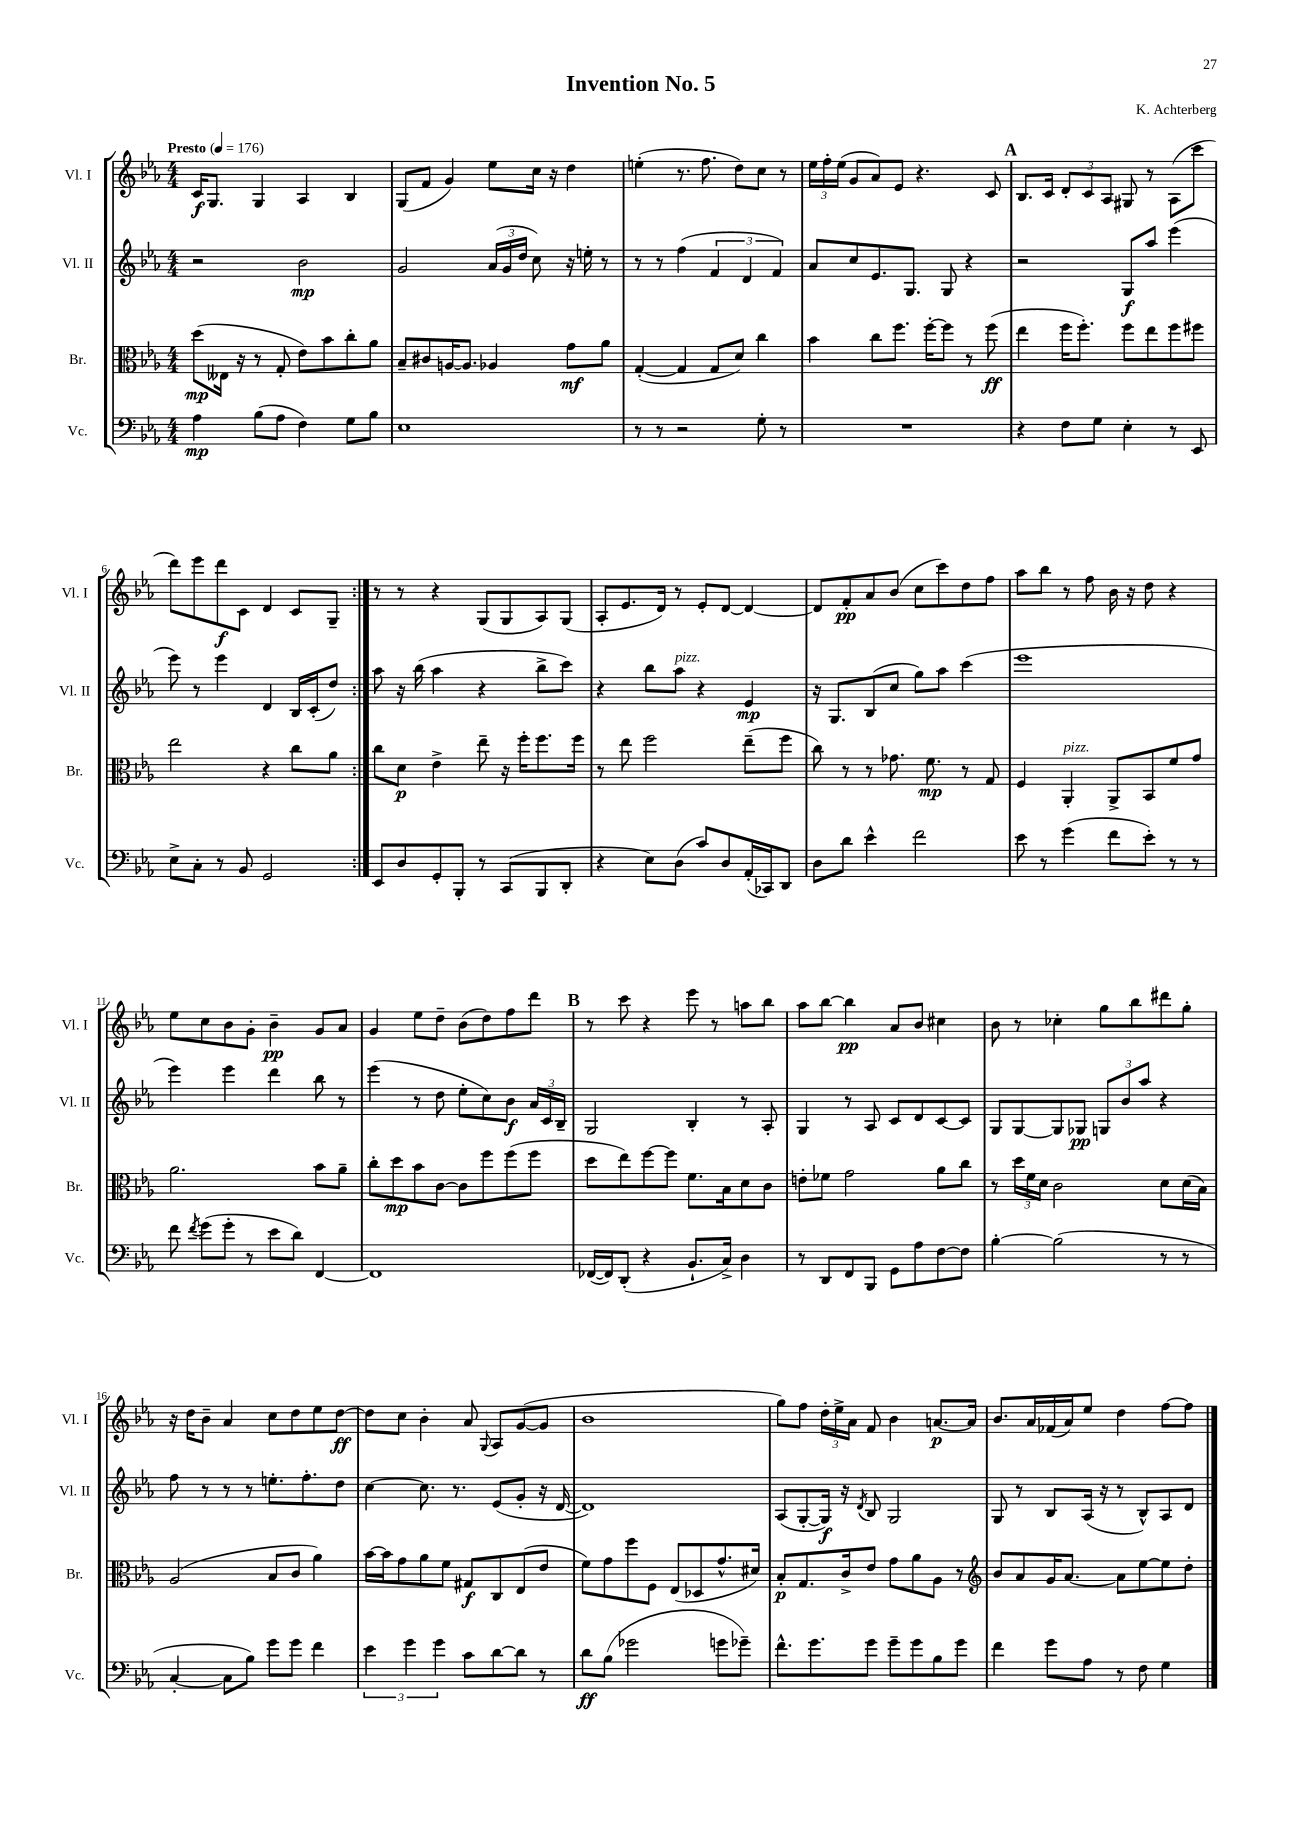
\header { title = "Invention No. 5" composer = "K. Achterberg" }
<<
\new StaffGroup <<
\new Staff = "s0" \with { instrumentName = "Vl. I" shortInstrumentName = "Vl. I" } {
    \clef treble \key ees \major \numericTimeSignature \time 4/4 \tempo "Presto" 4 = 176
    \autoBeamOff \repeat volta 2 { c'16[\f g8.] g4 aes4 bes4 |
    g8[( f'8] g'4) ees''8[ c''16] r16 d''4 |
    e''4-.( r8. f''8. d''8[) c''8] r8 |
    \tuplet 3/2 { ees''16[ f''16-. ees''16]( } g'8[ aes'8) ees'8] r4. c'8 |
    \mark \markup { \bold "A" } bes8.[ c'16] \tuplet 3/2 { d'8[-. c'8 aes8] } gis8 r8 aes8[( c'''8] |
    d'''8[) ees'''8 d'''8\f c'8] d'4 c'8[ g8]-- | }
    r8 r8 r4 g8[( g8 aes8) g8]( |
    aes8[-. ees'8. d'16]) r8 ees'8[-. d'8]~ d'4~ |
    d'8[ f'8-.\pp aes'8 bes'8]( c''8[ c'''8) d''8 f''8] |
    aes''8[ bes''8] r8 f''8 bes'16 r16 d''8 r4 |
    ees''8[ c''8 bes'8 g'8]-. bes'4--\pp g'8[ aes'8] |
    g'4 ees''8[ d''8]-- bes'8[( d''8) f''8 d'''8] |
    \mark \markup { \bold "B" } r8 c'''8 r4 ees'''8 r8 a''8[ bes''8] |
    aes''8[ bes''8]~ bes''4\pp aes'8[ bes'8] cis''4 |
    bes'8 r8 ces''4-. g''8[ bes''8 dis'''8 g''8]-. |
    r16 d''16[ bes'8]-- aes'4 c''8[ d''8 ees''8 d''8]~\ff |
    d''8[ c''8] bes'4-. aes'8 \appoggiatura { g8 } aes8[ g'8~( g'8] |
    bes'1 |
    g''8[) f''8] \tuplet 3/2 { d''16[-. ees''16-> aes'16] } f'8 bes'4 a'8.[~\p a'16] |
    bes'8.[ aes'16 fes'16( aes'16) ees''8] d''4 f''8[~ f''8] \bar "|." |
}
\new Staff = "s1" \with { instrumentName = "Vl. II" shortInstrumentName = "Vl. II" } {
    \clef treble \key ees \major \numericTimeSignature \time 4/4
    \autoBeamOff \repeat volta 2 { r2 bes'2\mp |
    g'2 \tuplet 3/2 { aes'16[( g'16 d''16] } c''8) r16 e''16-. r8 |
    r8 r8 f''4( \tuplet 3/2 { f'4 d'4 f'4) } |
    aes'8[ c''8 ees'8. g8.] g8 r4 |
    \mark \markup { \bold "A" } r2 g8[\f aes''8] ees'''4( |
    ees'''8) r8 ees'''4 d'4 bes16[ c'16-.( d''8]) | }
    aes''8 r16 bes''16( aes''4 r4 bes''8[-> c'''8]) |
    r4 bes''8[ aes''8]^\markup { \italic "pizz." } r4 ees'4\mp |
    r16 g8.[ bes8( c''8] g''8[) aes''8] c'''4( |
    ees'''1 |
    ees'''4) ees'''4 d'''4 bes''8 r8 |
    ees'''4( r8 d''8 ees''8[-. c''8) bes'8]\f \tuplet 3/2 { aes'16[ c'16 bes16]-- } |
    \mark \markup { \bold "B" } g2 bes4-. r8 aes8-. |
    g4 r8 aes8 c'8[ d'8 c'8~ c'8] |
    g8[ g8~ g8 ges8]\pp \tuplet 3/2 { g8[ bes'8 aes''8] } r4 |
    f''8 r8 r8 r8 e''8.[-. f''8.-. d''8] |
    c''4~ c''8. r8. ees'8[( g'8]-. r16 d'16~ |
    d'1) |
    aes8[( g8~-. g16]\f) r16 \acciaccatura { d'8 } bes8 g2 |
    g8 r8 bes8[ aes16]( r16 r8 bes8[-^) aes8 d'8] \bar "|." |
}
\new Staff = "s2" \with { instrumentName = "Br." shortInstrumentName = "Br." } {
    \clef alto \key ees \major \numericTimeSignature \time 4/4
    \autoBeamOff \repeat volta 2 { d''8[\mp( eeses16] r16 r8 g8-. ees'8[) bes'8 c''8-. aes'8] |
    bes8[-- cis'8 a16~ a8.] aes4 g'8[\mf aes'8] |
    g4~-.( g4 g8[ d'8]) c''4 |
    bes'4 c''8[ f''8.] f''16[~-. f''8] r8 f''8\ff( |
    \mark \markup { \bold "A" } ees''4 f''16[ f''8.]-.) f''8[ ees''8 f''8 fis''8] |
    ees''2 r4 c''8[ aes'8] | }
    c''8[ d'8]\p ees'4-> ees''8-- r16 f''16[-. f''8. f''16] |
    r8 ees''8 f''2 ees''8[--( f''8] |
    c''8) r8 r8 ges'8. f'8.\mp r8 g8 |
    f4 aes,4-.^\markup { \italic "pizz." } aes,8[-> bes,8 f'8 g'8] |
    aes'2. bes'8[ aes'8]-- |
    c''8[-. d''8\mp bes'8 c'8]~ c'8[ f''8 f''8( f''8] |
    \mark \markup { \bold "B" } d''8[ ees''8) f''8~ f''8] f'8.[ bes16 d'8 c'8] |
    e'8[-. fes'8] g'2 aes'8[ c''8] |
    r8 \tuplet 3/2 { d''16[ f'16 d'16] } c'2 d'8[ d'16( bes16]) |
    aes2( bes8[ c'8] aes'4) |
    bes'16[~ bes'16 g'8 aes'8 f'8] gis8[\f c8 ees8( ees'8] |
    f'8[) g'8 f''8 f8] ees8[( des8 g'8.-^ dis'16]) |
    bes8[-.\p g8. c'16-> ees'8] g'8[ aes'8 aes8] r8 |
    \clef treble bes'8[ aes'8 g'16 aes'8.]~ aes'8[ ees''8~ ees''8 d''8]-. \bar "|." |
}
\new Staff = "s3" \with { instrumentName = "Vc." shortInstrumentName = "Vc." } {
    \clef bass \key ees \major \numericTimeSignature \time 4/4
    \autoBeamOff \repeat volta 2 { aes4\mp bes8[( aes8] f4) g8[ bes8] |
    ees1 |
    r8 r8 r2 g8-. r8 |
    R1 |
    \mark \markup { \bold "A" } r4 f8[ g8] ees4-. r8 ees,8 |
    ees8[-> c8]-. r8 bes,8 g,2 | }
    ees,8[ d8 g,8-. bes,,8]-. r8 c,8[( bes,,8 d,8]-. |
    r4 ees8[) d8]( c'8[) d8 aes,16-.( ces,16) d,8] |
    d8[ d'8] ees'4-^ f'2 |
    ees'8 r8 g'4( f'8[ ees'8]-.) r8 r8 |
    f'8 \acciaccatura { f'8 } g'8[( g'8]-. r8 ees'8[ d'8]) f,4~ |
    f,1 |
    \mark \markup { \bold "B" } fes,16[~( fes,16) d,8]-.( r4 bes,8.[-! c16]->) d4 |
    r8 d,8[ f,8 bes,,8] g,8[ aes8 f8~ f8] |
    bes4~-. bes2( r8 r8 |
    c4~-. c8[ bes8]) g'8[ g'8] f'4 |
    \tuplet 3/2 { ees'4 g'4 g'4 } c'8[ d'8~ d'8] r8 |
    d'8[\ff bes8]( ges'2 g'8[ ges'8]--) |
    f'8.[-^ g'8. g'8] g'8[-- g'8 bes8 g'8] |
    f'4 g'8[ aes8] r8 f8 g4 \bar "|." |
}
>>
>>
